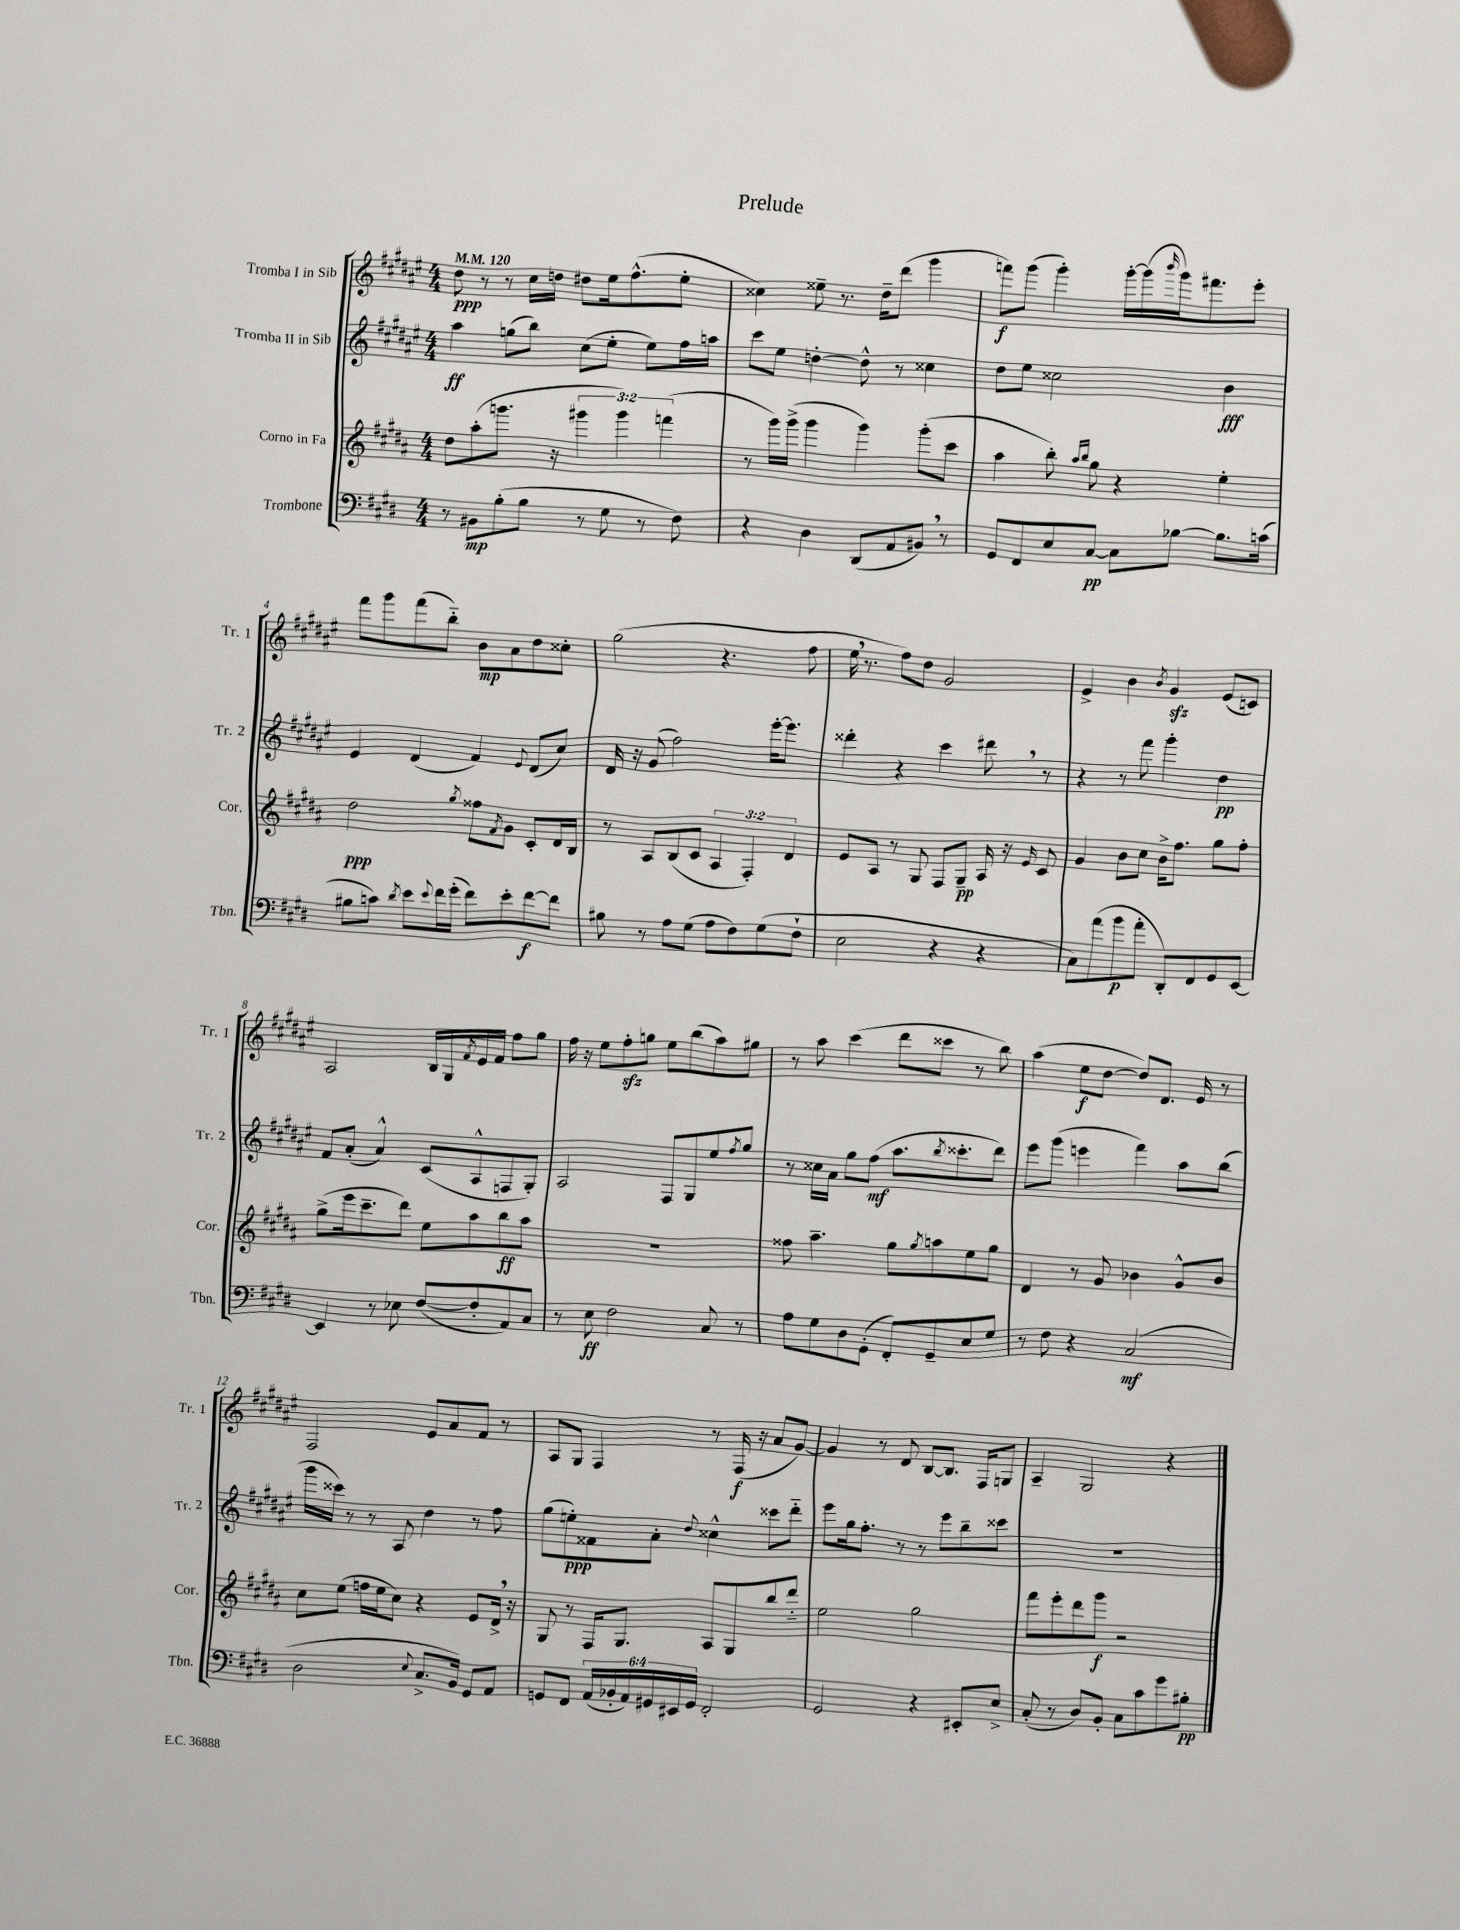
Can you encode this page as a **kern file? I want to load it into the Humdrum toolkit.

**kern	**dynam	**kern	**dynam	**kern	**dynam	**kern	**dynam
*part4	*part4	*part3	*part3	*part2	*part2	*part1	*part1
*staff4	*staff4	*staff3	*staff3	*staff2	*staff2	*staff1	*staff1
*I"Trombone	*	*I"Corno in Fa	*	*I"Tromba II in Sib	*	*I"Tromba I in Sib	*
*I'Tbn.	*	*I'Cor.	*	*I'Tr. 2	*	*I'Tr. 1	*
*clefF4	*	*clefG2	*	*clefG2	*	*clefG2	*
*k[f#c#g#d#]	*	*k[f#c#g#d#a#]	*	*k[f#c#g#d#a#e#]	*	*k[f#c#g#d#a#e#]	*
*M4/4	*	*M4/4	*	*M4/4	*	*M4/4	*
*MM120	*	*MM120	*	*MM120	*	*MM120	*
=1	=1	=1	=1	=1	=1	=1	=1
8r	.	8dd#\L	.	4aa#\	ff	8dd#\	ppp
8BB#X\L	mp	(8aa#'\	.	.	.	8r	.
(8B'\	.	8.gggn\J	.	(8ggn\L	.	8r	.
8B\J	.	.	.	8bb\J)	.	16cc#\LL	.
.	.	16r	.	.	.	16ddn\JJ	.
8r	.	6ggg#X\	.	(8cc#\L	.	8dd#X\L	.
8G#\	.	.	.	8ee#'\J	.	16ee#\k	.
.	.	6ggg#\)	.	.	.	.	.
.	.	.	.	.	.	(8.ff#^^\	.
8r	.	.	.	8ee#\L)	.	.	.
.	.	(6fffn\	.	.	.	.	.
8F#\)	.	.	.	16ff#\L	.	8ee#'\J	.
.	.	.	.	16aan\JJ	.	.	.
=2	=2	=2	=2	=2	=2	=2	=2
4r	.	8r	.	8ccc#\L	.	4cc##X\)	.
.	.	16ggg#\LL)	.	8ee#\J	.	.	.
.	.	(16ggg#^\JJ	.	.	.	.	.
4D#\	.	4ggg#\	.	[4ddn'\	.	8ee##X~\	.
.	.	.	.	.	.	8.r	.
(8DD#/L	.	4ggg#\)	.	8dd^^\]	.	.	.
.	.	.	.	.	.	16dd#~\KL	.
8AA/	.	.	.	8r	.	(8ddd#\J	.
8BB#X,/J)	.	(8ggg#'\L	.	4cc##X\	.	4ggg#\	.
8r	.	8ccc#\J	.	.	.	.	.
=3	=3	=3	=3	=3	=3	=3	=3
8GG#/L	.	4aa#\	.	8dd#\L	.	8fffn\L)	f
8FF#/	.	.	.	8ee#\J	.	(8ggg#\J	.
8E/	.	8bb'\)	.	2cc##X\	.	4ggg#'\)	.
.	.	16qqaa#/LL	.	.	.	.	.
.	.	16qqbb/JJ	.	.	.	.	.
[8C#/J	pp	8gg#\	.	.	.	.	.
8C#\L]	.	4r	.	.	.	[16ggg#'\LL	.
.	.	.	.	.	.	(16ggg#\]	.
.	.	.	.	.	.	16qqbbb/	.
[8B-X\J	.	.	.	.	.	16ggg#\J)	.
.	.	.	.	.	.	8.fff#X\	.
8.B-\L]	.	4ee'\	.	4b\	fff	.	.
.	.	.	.	.	.	8eee#'\J	.
(16cn\Jk	.	.	.	.	.	.	.
!!LO:LB:g=z
=4	=4	=4	=4	=4	=4	=4	=4
8B#X\L	.	2dd#\	ppp	4e#/	.	8fff#\L	.
8cn\J)	.	.	.	.	.	8ggg#\	.
8qd#/	.	.	.	.	.	.	.
8e\L	.	.	.	(4d#/	.	(8fff#\	.
8qqe/	.	.	.	.	.	.	.
16f#\L	.	.	.	.	.	8bb\J)	.
(16g#'\JJ	.	.	.	.	.	.	.
.	.	8qgg#/	.	.	.	.	.
8f#\L)	.	8ff##X\L	.	4f#/)	.	8b\L	mp
.	.	8qf#/	.	.	.	.	.
8e'\	.	8g#\J	.	.	.	8a#\	.
.	.	.	.	8qqe#/	.	.	.
[8f#\	f	8c#'/L	.	(8d#/L	.	8dd#\	.
8f#\J]	.	16d#/L	.	8cc#/J)	.	8cc##X'\J	.
.	.	16B/JJ	.	.	.	.	.
=5	=5	=5	=5	=5	=5	=5	=5
8B#X\	.	8r	.	16d#/	.	(2gg#\	.
.	.	.	.	16r	.	.	.
8r	.	8A#/L	.	(8g#/	.	.	.
8A\L	.	(8B/	.	2ff#\)	.	.	.
(8G#\J	.	8c#/J	.	.	.	.	.
8A\L	.	6A#/	.	.	.	4.r	.
8F#\)	.	.	.	.	.	.	.
.	.	6F#'/)	.	.	.	.	.
(8G#\	.	.	.	[16eee#'\KL	.	.	.
.	.	.	.	8.eee#\J]	.	.	.
.	.	6d#/	.	.	.	.	.
8F#`\J	.	.	.	.	.	8ff#\	.
=6	=6	=6	=6	=6	=6	=6	=6
2E\	.	8e/L	.	4ddd##X'\	.	16ee#,\	.
.	.	.	.	.	.	8.r	.
.	.	8A#/J	.	.	.	.	.
.	.	8r	.	4r	.	8ff#\L)	.
.	.	8G#/	.	.	.	8dd#\J	.
4r	.	8F#/L	.	4ccc#\	.	2g#/	.
.	.	8G#~/J	pp	.	.	.	.
4r	.	16A#/	.	8ddd#X,\	.	.	.
.	.	16r	.	.	.	.	.
.	.	16qqe/	.	.	.	.	.
.	.	8c#/	.	8r	.	.	.
=7	=7	=7	=7	=7	=7	=7	=7
8C#\L)	.	4g#/	.	4r	.	4e#^/	.
(8a\	.	.	.	.	.	.	.
8b\	p	8b\L	.	8r	.	4b\	.
8a'\J	.	8cc#\J	.	8fff#\	.	.	.
.	.	.	.	.	.	8qb/	.
8DD#'/L)	.	16b^\KL	.	4ggg#'\	.	4g#zz/	.
.	.	8.ff#\J	.	.	.	.	.
8FF#/	.	.	.	.	.	.	.
8GG#/	.	8gg#\L	.	4dd#\	pp	(8e#/L	.
[8EE/J	.	8ff#'\J	.	.	.	8cn/J)	.
!!LO:LB:g=z
=8	=8	=8	=8	=8	=8	=8	=8
4EE/]	.	(8gg#^\L	.	8f#/L	.	2A#/	.
.	.	16eee\k	.	(8a#'/J	.	.	.
.	.	8.ccc#~\	.	.	.	.	.
8r	.	.	.	4a#^^/)	.	.	.
8E-X\	.	8ddd#\J)	.	.	.	.	.
([8F#/L	.	8ee\L	.	(8c#/L	.	16B/LL	.
.	.	.	.	.	.	16G#/	.
.	.	.	.	.	.	8qf#/	.
8F#'/]	.	8aa#\	.	8A#^^/	.	16e#/	.
.	.	.	.	.	.	16f#/JJ	.
8AA/)	.	8bb\	ff	8Fn/	.	8ff#\L	.
8C#/J	.	8aa#\J	.	8G#'/J)	.	8gg#\J	.
=9	=9	=9	=9	=9	=9	=9	=9
8r	.	1r	.	2A#/	.	16ff#\	.
.	.	.	.	.	.	16r	.
8E\	ff	.	.	.	.	8ee#\L	.
2F#\	.	.	.	.	.	8ff#zz'\	.
.	.	.	.	.	.	8ggn\J	.
.	.	.	.	8F#/L	.	8ee#\L	.
.	.	.	.	8G#/	.	(8bb\	.
8C#/	.	.	.	8ee#/	.	8aa#\)	.
.	.	.	.	8qff#/	.	.	.
8r	.	.	.	8gg#/J	.	8gg#X\J	.
=10	=10	=10	=10	=10	=10	=10	=10
8A\L	.	8ff##X\	.	8r	.	8r	.
8G#\	.	4.aa#~\	.	16cc##X\LL	.	8aa#\	.
.	.	.	.	16a#\JJ	.	.	.
8D#\	.	.	.	8gg#\L	.	(4ccc#\	.
(8GG#'\J	.	.	.	(8ff#\J	mf	.	.
8FF#'/L)	.	8gg#\L	.	8.aa#\L	.	8ddd#\L	.
.	.	8qgg#/	.	.	.	.	.
8GG#~/	.	8aan\	.	.	.	8ccc##X\J	.
.	.	.	.	8qbb/	.	.	.
.	.	.	.	8.ccc##X'\	.	.	.
8E/	.	8ee\	.	.	.	8r	.
8G#/J	.	8gg#\J	.	8ddd#\J)	.	8bb\)	.
=11	=11	=11	=11	=11	=11	=11	=11
8r	.	4d#/	.	8eee#\L	.	(4aa#\	.
8F#\	.	.	.	(8ggg#\J	.	.	.
4r	.	8r	.	4eeen\	.	8ee#\L	f
.	.	8g#/	.	.	.	[8dd#\J	.
(2C#/	mf	4b-X\	.	4fff#\)	.	8dd#/L])	.
.	.	.	.	.	.	8.d#/J	.
.	.	8g#^^/L	.	8aa#\L	.	.	.
.	.	.	.	.	.	16e#/	.
.	.	8b-/J	.	(8bb\J	.	8r	.
!!LO:LB:g=z
=12	=12	=12	=12	=12	=12	=12	=12
2D#\	.	8cc#\L	.	16ggg#\LL	.	2F#/	.
.	.	.	.	16ccc##X\JJ)	.	.	.
.	.	(8ee\J	.	8r	.	.	.
.	.	16ffn\LL	.	8r	.	.	.
.	.	16ee\J	.	.	.	.	.
.	.	8cc#\J)	.	8A#/	.	.	.
8qqE/	.	.	.	.	.	.	.
8.C#^/L	.	4r	.	4dd#\	.	8e#/L	.
.	.	.	.	.	.	8a#/	.
16BB/Jk)	.	.	.	.	.	.	.
8GG#/L	.	8e/L	.	8r	.	8f#/J	.
8AA/J	.	16d#^,/Jk	.	8ff#\	.	8r	.
.	.	16r	.	.	.	.	.
=13	=13	=13	=13	=13	=13	=13	=13
8GGn/L	.	8G#/	.	(8gg#\L	.	8A#/L	.
8FF#/J	.	8r	.	8een'\)	ppp	8G#/J	.
(24AA/LL	.	16F#/KL	.	8f##X\	.	4F#/	.
24BB-X'/	.	.	.	.	.	.	.
.	.	8.G#/J	.	.	.	.	.
24AA/)	.	.	.	.	.	.	.
24GG#X/	.	.	.	8a#'\J	.	.	.
24EE#X/	.	.	.	.	.	.	.
24GG#/JJ	.	.	.	.	.	.	.
.	.	.	.	8qqdd#/	.	.	.
2FF#'/	.	8A#/L	.	4cc##X^^\	.	8r	.
.	.	8G#/	.	.	.	(16F#/	f
.	.	.	.	.	.	16r	.
.	.	8bb/	.	8ccc##X\L	.	8a#/L	.
.	.	8ddd#/J	.	8ddd#\J	.	[8g#/J)	.
=14	=14	=14	=14	=14	=14	=14	=14
2GG#/	.	2ee\	.	8eee#\L	.	4g#/]	.
.	.	.	.	16gg#\k	.	.	.
.	.	.	.	8.ff#'\J	.	.	.
.	.	.	.	.	.	8r	.
.	.	.	.	8r	.	8d#/	.
4r	.	2gg#\	.	8r	.	[8B/L	.
.	.	.	.	8eee#\L	.	8.B/J]	.
8EE#X'/L	.	.	.	8bb~\	.	.	.
.	.	.	.	.	.	16F#/KL	.
8E^/J	.	.	.	8ccc##X\J	.	8Gn/J	.
=15	=15	=15	=15	=15	=15	=15	=15
(8C#'/	.	8fff#\L	.	1r	.	4A#~/	.
8r	.	8eee'\	.	.	.	.	.
8D#/L)	.	8ddd#\	.	.	.	2G#/	.
8BB'/J	.	8ggg#\J	f	.	.	.	.
8C#\L	.	2r	.	.	.	.	.
8c#\	.	.	.	.	.	.	.
8g#\	.	.	.	.	.	4r	.
8B#X'\J	pp	.	.	.	.	.	.
==	==	==	==	==	==	==	==
*-	*-	*-	*-	*-	*-	*-	*-
